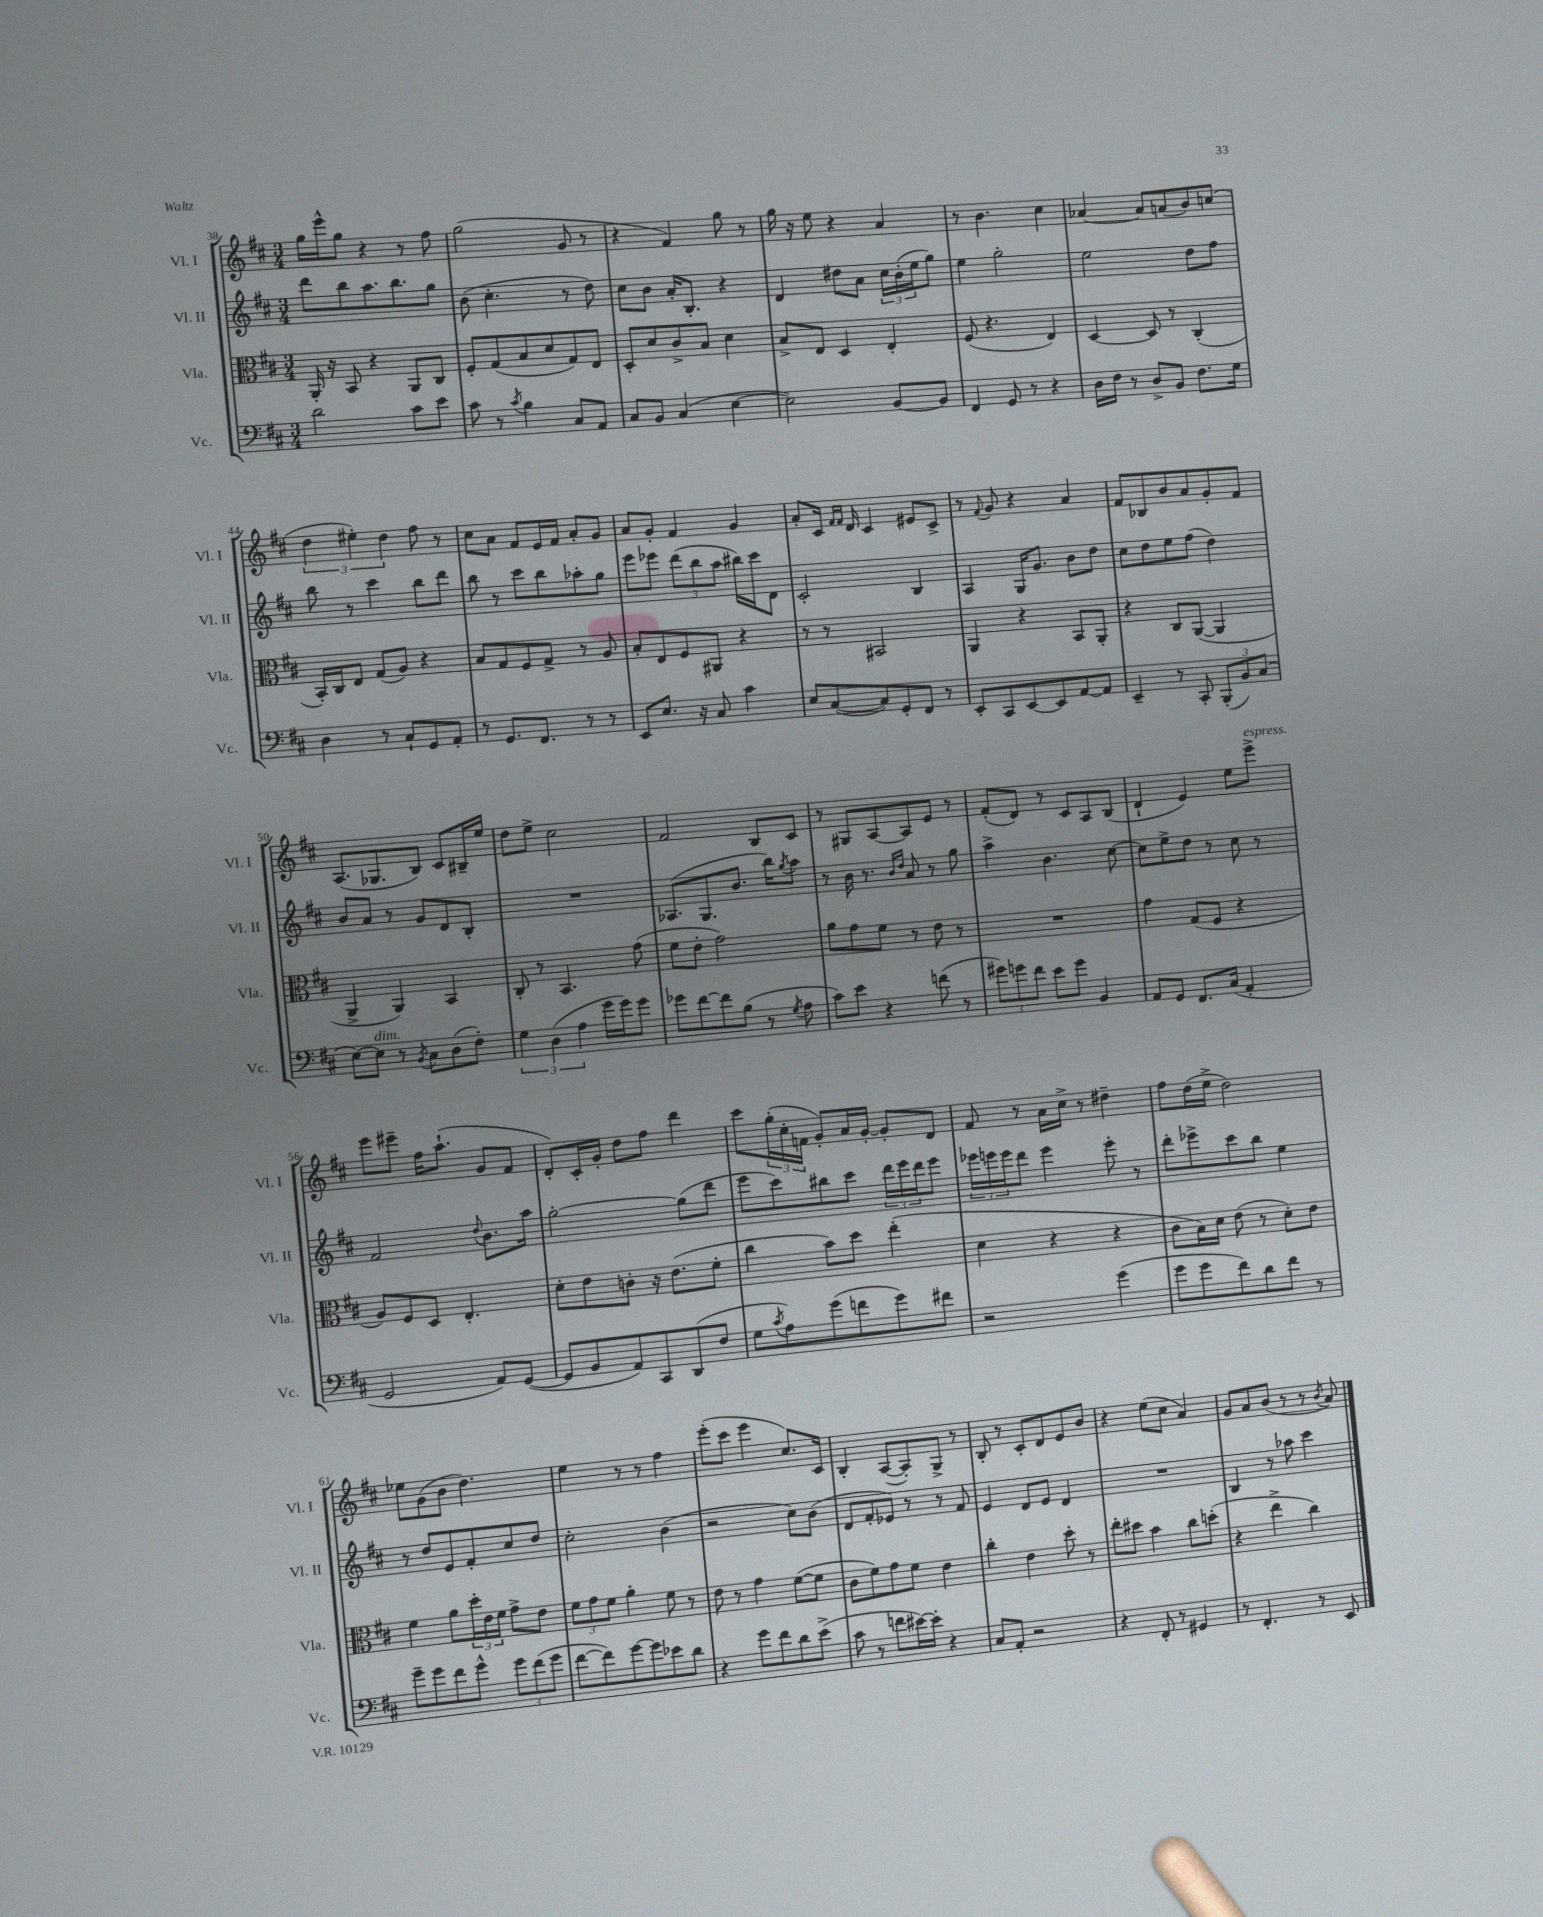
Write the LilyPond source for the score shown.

<<
\new StaffGroup <<
\new Staff = "s0" \with { instrumentName = "Vl. I" shortInstrumentName = "Vl. I" } {
    \clef treble \key d \major \numericTimeSignature \time 3/4
    g''16 e'''16-^ g''8 r4 r8 fis''8 |
    g''2( g'8 r8 |
    r4 fis'4) g''8 r8 |
    g''16 r16 e''8 r4 a'4 |
    r8 b'4. cis''4 |
    aes'4~ aes'8 a'8( b'8) c''8( |
    \tuplet 3/2 { d''4 eis''4-.) d''4 } fis''8 r8 |
    cis''8 a'8 fis'8 e'16 fis'16 a'8-. g'8 |
    a'8 g'8-. fis'4 g'4 |
    a'8-. cis'16 \grace { fis'16 fis'16 } d'16 cis'4 eis'8 cis'8-> |
    r8 \appoggiatura { fis'8 } g'8 r4 a'4 |
    fis'8 bes8 b'8 a'8 g'8-. fis'8 |
    a8.( ges8. b8) cis'8 bis16-- e''16 |
    d''8 e''8-> cis''2 |
    fis'2 b8 cis'8 |
    r8 gis8 a8~ a8 e'8 r8 |
    fis'8-.( d'8) r8 cis'8 a8 b8( |
    d'4-! e'4) e''8 e'''8->^\markup { \italic "espress." } |
    e'''8 eis'''8-- fis''16 a''8.-!( g'8 fis'8 |
    d'8-.) cis'16-. g'16-. d''8 fis''8 d'''4 |
    cis'''8 \tuplet 3/2 { g''16-.( cis''16-. f'16 } g'8-.) a'16 g'16~-. g'8-. d'8 |
    fis'8 r8 a'16 cis''16-> r8 dis''4-- |
    fis''8 d''16( e''16-> d''2) |
    ees''8 g'8( b'8 d''4.) |
    e''4 r8 r8 fis''4 |
    e'''8-.( cis'''8 e'''4 cis''8.) cis'16 |
    b4-. a8~( a8-.) g8-> r8 |
    b8-. r8 cis'8-. d'8 e'8 b'8 |
    r4 e''8( cis''8 a'4) |
    g'8 a'8 b'8( r8 r8 \acciaccatura { b'8 } a'8) \bar "|." |
}
\new Staff = "s1" \with { instrumentName = "Vl. II" shortInstrumentName = "Vl. II" } {
    \clef treble \key d \major \numericTimeSignature \time 3/4
    d'''8 b''8 a''8. b''8. g''8 |
    b'8( cis''4.-. r8 d''8) |
    cis''8 b'8 a'16-. b8.-. r4 |
    d'4 dis''8 a'8 \tuplet 3/2 { cis''16 b'16-.( e''16 } g''8) |
    e''4 g''2-. |
    e''2 d''8 fis''8 |
    b''8 r8 cis'''4 b''8 d'''8 |
    b''8 r8 cis'''8 b''8 aes''8-. g''8 |
    e'''8 ees'''8 \tuplet 3/2 { d'''8( b''8 a''8 } bis''16) cis'''16 d'8 |
    cis'2-. b4 |
    a4 g16 g'8. b'8 d''8 |
    cis''8 d''8 e''8 fis''8( d''4) |
    b'8 a'8 r8 g'8 d'8 b8-. |
    R2. |
    aes8.( g8. b'8. b''16) \acciaccatura { g''8 } a''8 |
    r8 b'16 r8. \grace { b'16 d''16 } a'8 r8 g''8 |
    a''4-> b'4. cis''8~ |
    cis''8 e''8-> d''8 r8 cis''8 r8 |
    fis'2 \appoggiatura { d''8 } b'8. a''16 |
    g''2~-. g''8( d'''8 |
    e'''8 cis'''8) bis''8 cis'''8 \tuplet 3/2 { d'''16 e'''16 d'''16 } e'''8 |
    \tuplet 3/2 { ees'''16 e'''16 e'''16 } d'''8 e'''4 e'''8-. r8 |
    d'''8-. ees'''8-> cis'''8 b''8 e''4 |
    r8 d''8 e'8 fis'8-. cis''8 d''8 |
    cis''2-. b'4( |
    r2 cis''8) b'8( |
    d'8 fis'8-. ees'8) r8 r8 fis'8 |
    e'4 d'8 e'8 d'4 |
    R2. |
    b4 r8 aes''8 cis'''4 \bar "|." |
}
\new Staff = "s2" \with { instrumentName = "Vla." shortInstrumentName = "Vla." } {
    \clef alto \key d \major \numericTimeSignature \time 3/4
    a,16-. r16 b,8 r4 a,8 cis8 |
    fis8-. g8( b8 d'8 g8) e8 |
    d8-. d'8 cis'8-> b8 d'4 |
    b8-> e8 d4 e4-. |
    fis8( r4. e4) |
    d4~ d8 r8 cis4-.( |
    b,16-.) cis16 e8 g8( a8) r4 |
    b8 g8 fis8 g8-> r8 a8 |
    b8-. e8 fis8 ais,8 r4 |
    r8 r8 bis,2 |
    a,4 r4 b,8 a,8-. |
    r4 cis8 a,8~( a,4 |
    a,4-> a,4) b,4 |
    cis8-. r8 b,4. g'8( |
    fis'8 e'8-. g'2) |
    a'8 g'8 fis'8 r8 e'8 r8 |
    R2. |
    g'4 g8( fis8 r4 |
    a8) fis8 d8 e4.-. |
    d'8-. e'8 c'8-. r16 e'8.( fis'8-. |
    cis''4 b'8) d''8 e''4-.( |
    d'4 r4 r4 |
    cis'8 b16) d'16 e'8( r8 d'8-.) e'8 |
    fis'4 a'8 \tuplet 3/2 { d''16-. e'16 fis'16 } g'8-> e'8 |
    \tuplet 3/2 { fis'8 g'8 fis'8 } a'4-. fis'8 r8 |
    e'8 r8 g'4 fis'8~( fis'8 |
    cis'8 fis'8) g'8 fis'8 e'4 |
    cis''4-. e'4 d''8-. r8 |
    e''8-. dis''8 b'4 cis''8 d''8-.( |
    r4 e''4-> cis''4) \bar "|." |
}
\new Staff = "s3" \with { instrumentName = "Vc." shortInstrumentName = "Vc." } {
    \clef bass \key d \major \numericTimeSignature \time 3/4
    d'2 cis'8 e'8 |
    cis'8 r8 \acciaccatura { cis'8 } b4 cis8 a,8 |
    cis8 b,8 cis4( e4~ |
    e2) b,8~ b,8 |
    fis,4 g,8 r8 r4 |
    d16 fis16 r8 d8-> b,8 fis8. g16 |
    d4 r8 cis8-! g,8 a,8-. |
    r8 g,8. fis,8. r8 r8 |
    e,8 e8. r16 cis8 cis'4 |
    e8 cis8~( cis8) g,8-. fis,8 r8 |
    e,8-. cis,8 e,8~ e,8 a,8~ a,8 |
    e,4-- r8 cis,8-. \tuplet 3/2 { b,,8-.( b,8) cis8( } |
    e8~) e8^\markup { \italic "dim." } r8 \acciaccatura { b,8 } cis8 d8( fis8-.) |
    \tuplet 3/2 { g4 d4( a4 } g'16 g'16) g'8 |
    ges'8 fis'8~ fis'8 b8( r8 \acciaccatura { g8 } a8 |
    cis'8) e'8 r4 f'8( r8 |
    \tuplet 3/2 { gis'8) g'8 fis'8 } e'8 g'8 b,4 |
    a,8 g,8 fis,8. cis16( a,4-. |
    g,2 a,8) g,8~( |
    g,8 b,8 a,8) cis,8 d,8( fis8 |
    g8 \acciaccatura { cis'8 } a8) g'8( f'8 g'8) fis'8 |
    r2 g'4( |
    g'8 g'8 fis'8) d'8 fis'8 r8 |
    g'8-- g'8 fis'8 g'8-^ \tuplet 3/2 { g'8 fis'8( g'8 } |
    fis'8~ fis'8) g'8~ g'8 ees'8 d'8 |
    r4 g'8 fis'8 d'8 e'8->( |
    cis'8 r8 f'8 eis'16~) eis'16-. r4 |
    cis8 a,8-. r2 |
    r4 fis,8-. r8 gis,4 |
    r8 fis,4.-. r8 e,8 \bar "|." |
}
>>
>>
\layout { \context { \Score currentBarNumber = #38 } }
